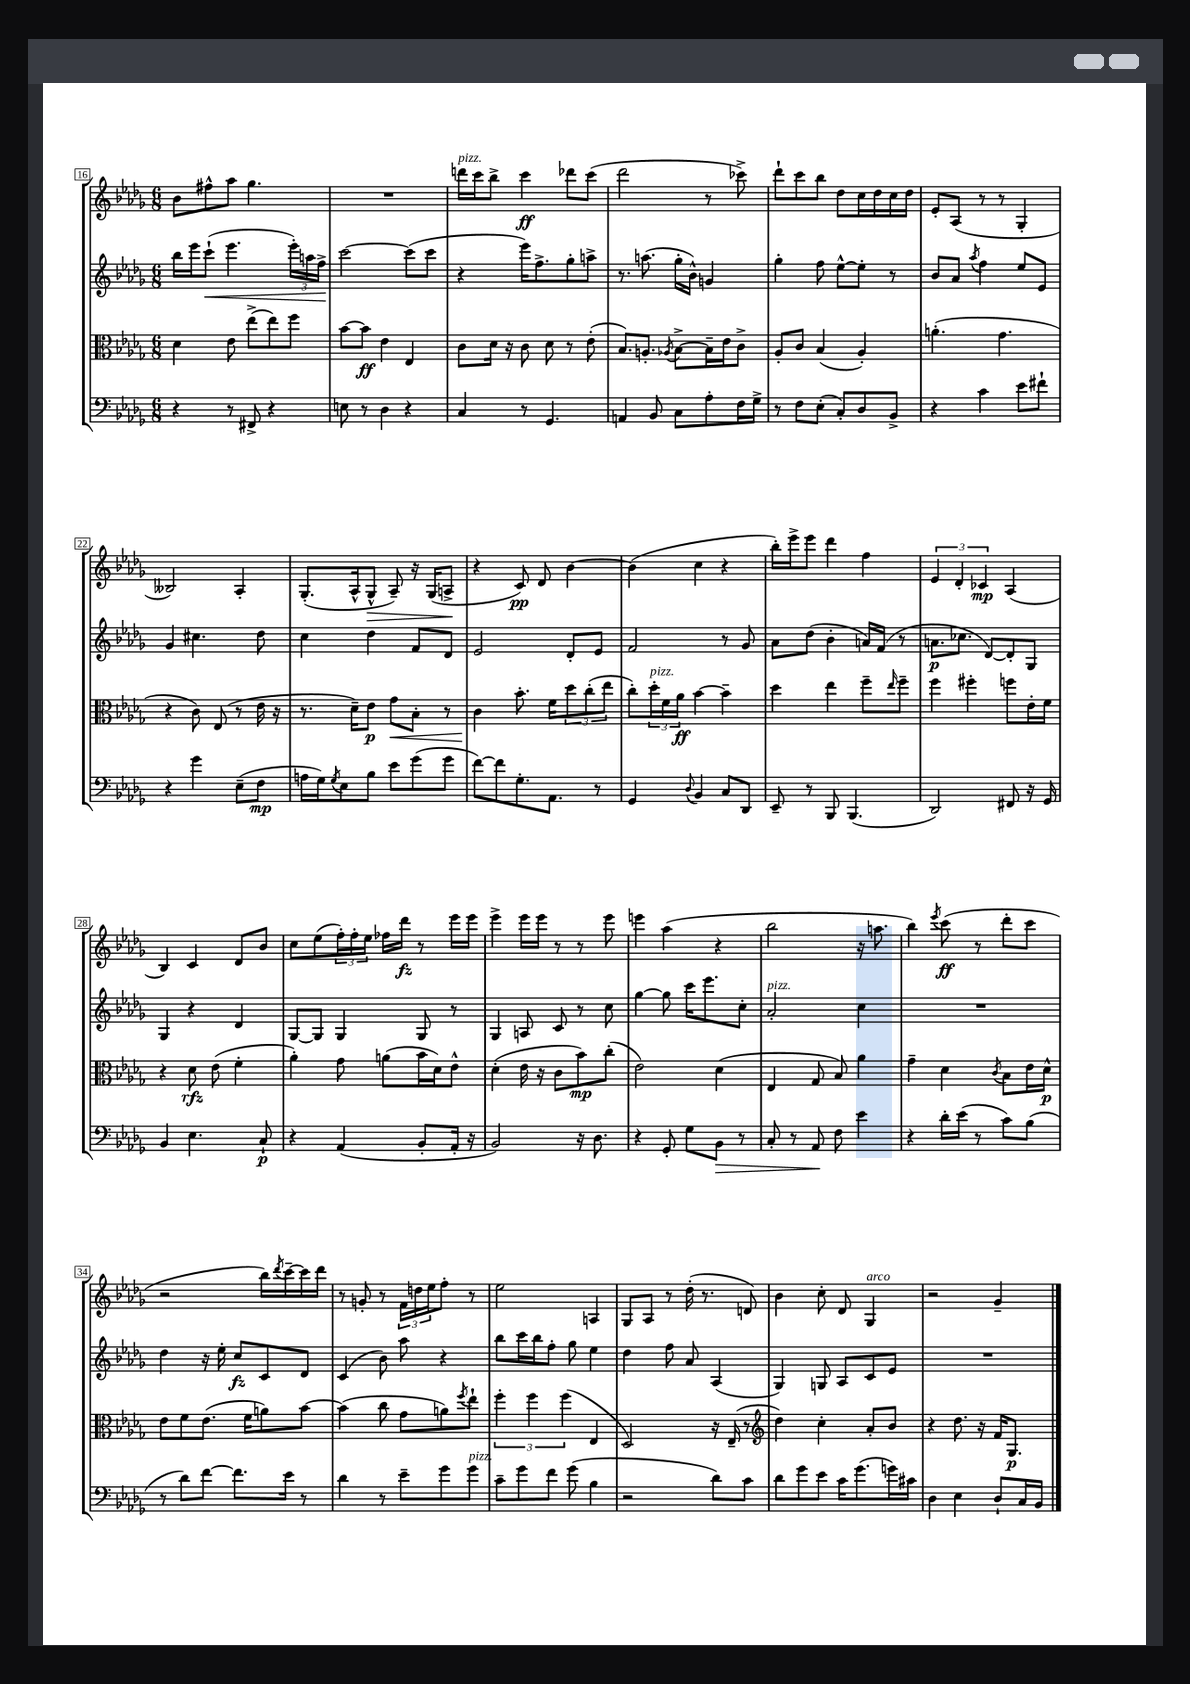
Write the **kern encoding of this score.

**kern	**dynam	**kern	**dynam	**kern	**dynam	**kern	**dynam
*part4	*part4	*part3	*part3	*part2	*part2	*part1	*part1
*staff4	*staff4	*staff3	*staff3	*staff2	*staff2	*staff1	*staff1
*clefF4	*	*clefC3	*	*clefG2	*	*clefG2	*
*k[b-e-a-d-g-]	*	*k[b-e-a-d-g-]	*	*k[b-e-a-d-g-]	*	*k[b-e-a-d-g-]	*
*M6/8	*	*M6/8	*	*M6/8	*	*M6/8	*
=16	=16	=16	=16	=16	=16	=16	=16
4r	.	4d-\	.	16bb-\LL	.	8b-\L	.
.	.	.	.	16eee-\J	.	.	.
!	!	!	!	!	!LO:HP:b	!	!
.	.	.	.	(8ccc`\J	<	8ff#X^^\	.
8r	.	8e-\	.	4.eee-\	.	8aa-\J	.
8FF#X^/	.	(8ee-^\L	.	.	.	4.gg-\	.
4r	.	8ee-\)	.	.	.	.	.
.	.	8ff\J	.	24eee-'\LL)	.	.	.
.	.	.	.	24aan\	.	.	.
.	.	.	.	24ff^\JJ	.	.	.
.	.	.	.	.	[	.	.
=17	=17	=17	=17	=17	=17	=17	=17
8En\	.	[8b-\L	.	[2ccc\	.	2.r	.
8r	.	8b-\J]	ff	.	.	.	.
4D-\	.	4e-\	.	.	.	.	.
4r	.	4E-/	.	(8ccc\L]	.	.	.
.	.	.	.	8ccc\J	.	.	.
=18	=18	=18	=18	=18	=18	=18	=18
!	!	!	!	!	!	!LO:TX:a:i:t=pizz.	!
4C/	.	8c\L	.	4r	.	16dddn\LL	.
.	.	.	.	.	.	16ccc\J	.
.	.	16d-\Jk	.	.	.	8bb-^\J	.
.	.	16r	.	.	.	.	.
8r	.	8c\	.	16eee-\KL)	.	4ccc\	ff
.	.	.	.	8.ff^\	.	.	.
4.GG-/	.	8d-\	.	.	.	.	.
.	.	8r	.	8gg-'\	.	8ddd-X\L	.
.	.	(8e-'\	.	8aan^\J	.	(8ccc\J	.
=19	=19	=19	=19	=19	=19	=19	=19
4AAn/	.	8.B-/L)	.	8.r	.	2ddd-\	.
.	.	8.An'/J	.	(8.aan\	.	.	.
8BB-/	.	.	.	.	.	.	.
.	.	8qA-X/	.	.	.	.	.
8C\L	.	[8B-^\L	.	16gg-'\LL	.	.	.
.	.	.	.	16b-^^\JJ)	.	.	.
8A-'\	.	16B-~\L]	.	4gn/	.	8r	.
.	.	16e-\J	.	.	.	.	.
16F\L	.	8c^\J	.	.	.	8ccc-X^\)	.
16G-^\JJ	.	.	.	.	.	.	.
=20	=20	=20	=20	=20	=20	=20	=20
8r	.	8A-'/L	.	4gg-'\	.	8ddd-`\L	.
8F\L	.	8c/J	.	.	.	8ccc\	.
(8E-'\J	.	(4B-/	.	8ff\	.	8bb-\J	.
8C'/L)	.	.	.	[8ee-^^\L	.	8dd-\L	.
8D-/	.	4A-'/)	.	8ee-'\J]	.	16cc\L	.
.	.	.	.	.	.	16dd-\	.
8BB-^/J	.	.	.	8r	.	16cc\	.
.	.	.	.	.	.	16dd-\JJ	.
=21	=21	=21	=21	=21	=21	=21	=21
4r	.	(4.an'\	.	8b-/L	.	8e-'/L	.
.	.	.	.	8a-/J	.	(8A-/J	.
.	.	.	.	8qaa-/	.	.	.
4c\	.	.	.	4ff\	.	8r	.
.	.	4.g-\	.	.	.	8r	.
8e-\L	.	.	.	8ee-/L	.	4G-'/	.
8f#X`\J	.	.	.	8e-/J	.	.	.
!!LO:LB:g=z
=22	=22	=22	=22	=22	=22	=22	=22
4r	.	4r	.	4g-/	.	2B--X/)	.
4g-\	.	8c\)	.	4.cc#X\	.	.	.
.	.	(8E-/	.	.	.	.	.
(8E-~\L	.	8r	.	.	.	4A-'/	.
8F\J	mp	16e-\	.	8dd-\	.	.	.
.	.	16r	.	.	.	.	.
=23	=23	=23	=23	=23	=23	=23	=23
16An\LL	.	8.r	.	4cc\	.	(8.G-'/L	.
16G-\J)	.	.	.	.	.	.	.
8qG-/	.	.	.	.	.	.	.
8E-\	.	.	.	.	.	.	.
.	.	16d-~\KL)	.	.	.	16A-^^/k	.
!	!	!	!	!	!	!	!LO:HP:b
8B-\J	.	8e-\J	p	4dd-\	.	8G-^^/J	>
!	!	!	!LO:HP:b	!	!	!	!
8e-\L	.	8g-\L	<	.	.	8A-~/)	.
(8g-\	.	8B-'\J	.	8f/L	.	16r	.
.	.	.	.	.	.	(16G-/KL	.
8g-\J	.	8r	.	8d-/J	.	8An^/J	.
.	.	.	.	.	.	.	]
=24	=24	=24	=24	=24	=24	=24	=24
[8f\L)	.	4c\	.	2e-/	.	4r	.
8f\]	.	.	.	.	.	.	.
8.G-'\	.	8.b-'\	[	.	.	8c/)	pp
.	.	.	.	.	.	8d-/	.
8.AA-\J	.	16f\KL	.	.	.	.	.
.	.	12dd-\	.	8d-'/L	.	[4b-\	.
.	.	(12cc'\	.	.	.	.	.
8r	.	.	.	8e-/J	.	.	.
.	.	12ee-\J	.	.	.	.	.
=25	=25	=25	=25	=25	=25	=25	=25
4GG-/	.	8cc'\L)	.	2f/	.	(4b-\]	.
!	!	!LO:TX:a:i:t=pizz.	!	!	!	!	!
.	.	24dd-'\L	.	.	.	.	.
.	.	24f\	.	.	.	.	.
.	.	24a-\JJ	ff	.	.	.	.
8qqD-/	.	.	.	.	.	.	.
4BB-/	.	[4b-\	.	.	.	4cc\	.
8C/L	.	4b-~\]	.	8r	.	4r	.
8DD-/J	.	.	.	8g-/	.	.	.
=26	=26	=26	=26	=26	=26	=26	=26
8EE-~/	.	4dd-\	.	8a-\L	.	16bb-'\LL)	.
.	.	.	.	.	.	16eee-^\J	.
8r	.	.	.	(8dd-\J	.	8eee-\J	.
8BBB-/	.	4ee-\	.	4b-'\	.	4ddd-\	.
(4.BBB-/	.	.	.	.	.	.	.
.	.	8ff~\L	.	16an/LL)	.	4ff\	.
.	.	.	.	(16f/JJ	.	.	.
.	.	16qqee-/	.	.	.	.	.
.	.	8ff~\J	.	8r	.	.	.
=27	=27	=27	=27	=27	=27	=27	=27
2DD-/)	.	4ff\	.	8.an\L	p	6e-/	.
.	.	.	.	.	.	6d-'/	.
.	.	.	.	8.cc-X\J	.	.	.
.	.	4ff#X'\	.	.	.	.	.
.	.	.	.	.	.	6c-X/	mp
.	.	.	.	[8d-/L)	.	.	.
8FF#X/	.	8ffn\L	.	8d-'/]	.	(4A-/	.
16r	.	16e-'\L	.	8G-/J	.	.	.
16GG-/	.	16f\JJ	.	.	.	.	.
!!LO:LB:g=z
=28	=28	=28	=28	=28	=28	=28	=28
4BB-/	.	4r	.	4G-/	.	4B-/)	.
4.E-\	.	8d-\	rfz	4r	.	4c/	.
.	.	(8e-\	.	.	.	.	.
.	.	4f'\	.	4d-/	.	8d-/L	.
8C`/	p	.	.	.	.	8b-/J	.
=29	=29	=29	=29	=29	=29	=29	=29
4r	.	4a-'\)	.	[8G-/L	.	8cc\L	.
.	.	.	.	8G-/J]	.	(8ee-\	.
(4AA-/	.	8g-\	.	4G-/	.	24ff'\L)	.
.	.	.	.	.	.	24ff'\	.
.	.	.	.	.	.	24ee-\JJ	.
.	.	(8an\L	.	.	.	16ff-X\LL	.
.	.	.	.	.	.	16ddd-\JJ	fz
8BB-'/L	.	16b-\L	.	8G-/	.	8r	.
.	.	16d-\J)	.	.	.	.	.
16AA-'/Jk	.	8e-^^\J	.	8r	.	16eee-\LL	.
16r	.	.	.	.	.	16eee-\JJ	.
=30	=30	=30	=30	=30	=30	=30	=30
2BB-/)	.	(4d-'\	.	4G-/	.	4eee-^\	.
.	.	16e-\	.	8An/	.	16eee-\LL	.
.	.	16r	.	.	.	16eee-\JJ	.
.	.	8c\L	.	8c/	.	8r	.
16r	.	8b-\)	mp	8r	.	8r	.
8.D-\	.	.	.	.	.	.	.
.	.	(8cc'\J	.	8cc\	.	8eee-\	.
=31	=31	=31	=31	=31	=31	=31	=31
4r	.	2e-\)	.	[4gg-\	.	4eeen\	.
8GG-'/	.	.	.	8gg-\]	.	(4aa-\	.
8G-\L	.	.	.	16ccc\KL	.	.	.
.	.	.	.	8.eee-\	.	.	.
!	!LO:HP:b	!	!	!	!	!	!
8BB-\J	>	(4d-\	.	.	.	4r	.
8r	.	.	.	8cc'\J	.	.	.
=32	=32	=32	=32	=32	=32	=32	=32
!	!	!	!	!LO:TX:a:i:t=pizz.	!	!	!
8C'/	.	4E-/	.	2a-'/	.	2bb-\	.
8r	.	.	.	.	.	.	.
8AA-/	.	8G-/	.	.	.	.	.
8F\	]	8B-/)	.	.	.	.	.
4e-\	.	4a-\	.	4cc\	.	16r	.
.	.	.	.	.	.	8.aan\	.
=33	=33	=33	=33	=33	=33	=33	=33
4r	.	4g-~\	.	2.r	.	4bb-\)	.
.	.	.	.	.	.	8qeee-/	.
16d-'\LL	.	4d-\	.	.	.	(8ccc\	ff
(16e-\JJ	.	.	.	.	.	.	.
8r	.	.	.	.	.	8r	.
.	.	8qc/	.	.	.	.	.
8c\L)	.	8B-\L	.	.	.	8ddd-'\L	.
(8B-\J	.	16e-\L	.	.	.	8ccc\J	.
.	.	16d-^^\JJ	p	.	.	.	.
!!LO:LB:g=z
=34	=34	=34	=34	=34	=34	=34	=34
8r	.	8e-\L	.	4dd-\	.	2r	.
8d-\L)	.	8f\	.	.	.	.	.
[8f\J	.	(8.e-\J	.	16r	.	.	.
.	.	.	.	16ee-'\	.	.	.
8.f\L]	.	.	.	8cc/L	fz	.	.
.	.	16f\KL	.	.	.	.	.
.	.	8an\)	.	8c/	.	16bb-\LL)	.
.	.	.	.	.	.	8qddd-/	.
16e-\Jk	.	.	.	.	.	[16ccc~\	.
8r	.	[8b-\J	.	8d-/J	.	16ccc\]	.
.	.	.	.	.	.	16ddd-\JJ	.
=35	=35	=35	=35	=35	=35	=35	=35
4d-\	.	(4b-\]	.	(4c/	.	8r	.
.	.	.	.	.	.	8gn'/	.
8r	.	8cc\	.	8b-\)	.	8r	.
8e-~\L	.	8g-\L	.	8aa-\	.	24f\LL	.
.	.	.	.	.	.	24ddn\	.
.	.	.	.	.	.	24ee-\J	.
8g-\	.	8an\)	.	4r	.	8ff'\J	.
.	.	8qff/	.	.	.	.	.
!LO:TX:a:i:t=pizz.	!	!	!	!	!	!	!
8g-\J	.	8ee-`\J	.	.	.	8r	.
=36	=36	=36	=36	=36	=36	=36	=36
8c~\L	.	6ff'\	.	8bb-\L	.	2ee-\	.
8g-\	.	.	.	16ccc\L	.	.	.
.	.	6ff\	.	.	.	.	.
.	.	.	.	16bb-\J	.	.	.
8f\J	.	.	.	8ff'\J	.	.	.
.	.	(6ff\	.	.	.	.	.
(8g-\	.	.	.	8gg-\	.	.	.
4B-\	.	4E-/	.	4ee-\	.	4An/	.
=37	=37	=37	=37	=37	=37	=37	=37
2r	.	2D-/)	.	4dd-\	.	8G-/L	.
.	.	.	.	.	.	8A-/J	.
.	.	.	.	8ff\	.	8r	.
.	.	.	.	8a-/	.	(16dd-'\	.
.	.	.	.	.	.	8.r	.
8d-\L)	.	16r	.	(4A-/	.	.	.
.	.	(16E-~/	.	.	.	.	.
8c\J	.	8r	.	.	.	8dn/)	.
=38	=38	=38	=38	=38	=38	=38	=38
*	*	*clefG2	*	*	*	*	*
8d-\L	.	4dd-\)	.	4G-/)	.	4b-\	.
8g-\	.	.	.	.	.	.	.
8e-\J	.	4cc'\	.	8Gn/	.	8cc'\	.
16c\KL	.	.	.	8A-/L	.	8d-/	.
(8.g-\	.	.	.	.	.	.	.
!	!	!	!	!	!	!LO:TX:a:i:t=arco	!
.	.	8a-'/L	.	8c/	.	4G-/	.
16gn\L)	.	8b-/J	.	8e-/J	.	.	.
16c#X\JJ	.	.	.	.	.	.	.
=39	=39	=39	=39	=39	=39	=39	=39
4D-\	.	4r	.	2.r	.	2r	.
4E-\	.	8.dd-\	.	.	.	.	.
.	.	16r	.	.	.	.	.
8D-`/L	.	16f/KL	.	.	.	4g-~/	.
.	.	8.G-/J	p	.	.	.	.
16C/L	.	.	.	.	.	.	.
16BB-/JJ	.	.	.	.	.	.	.
==	==	==	==	==	==	==	==
*-	*-	*-	*-	*-	*-	*-	*-
